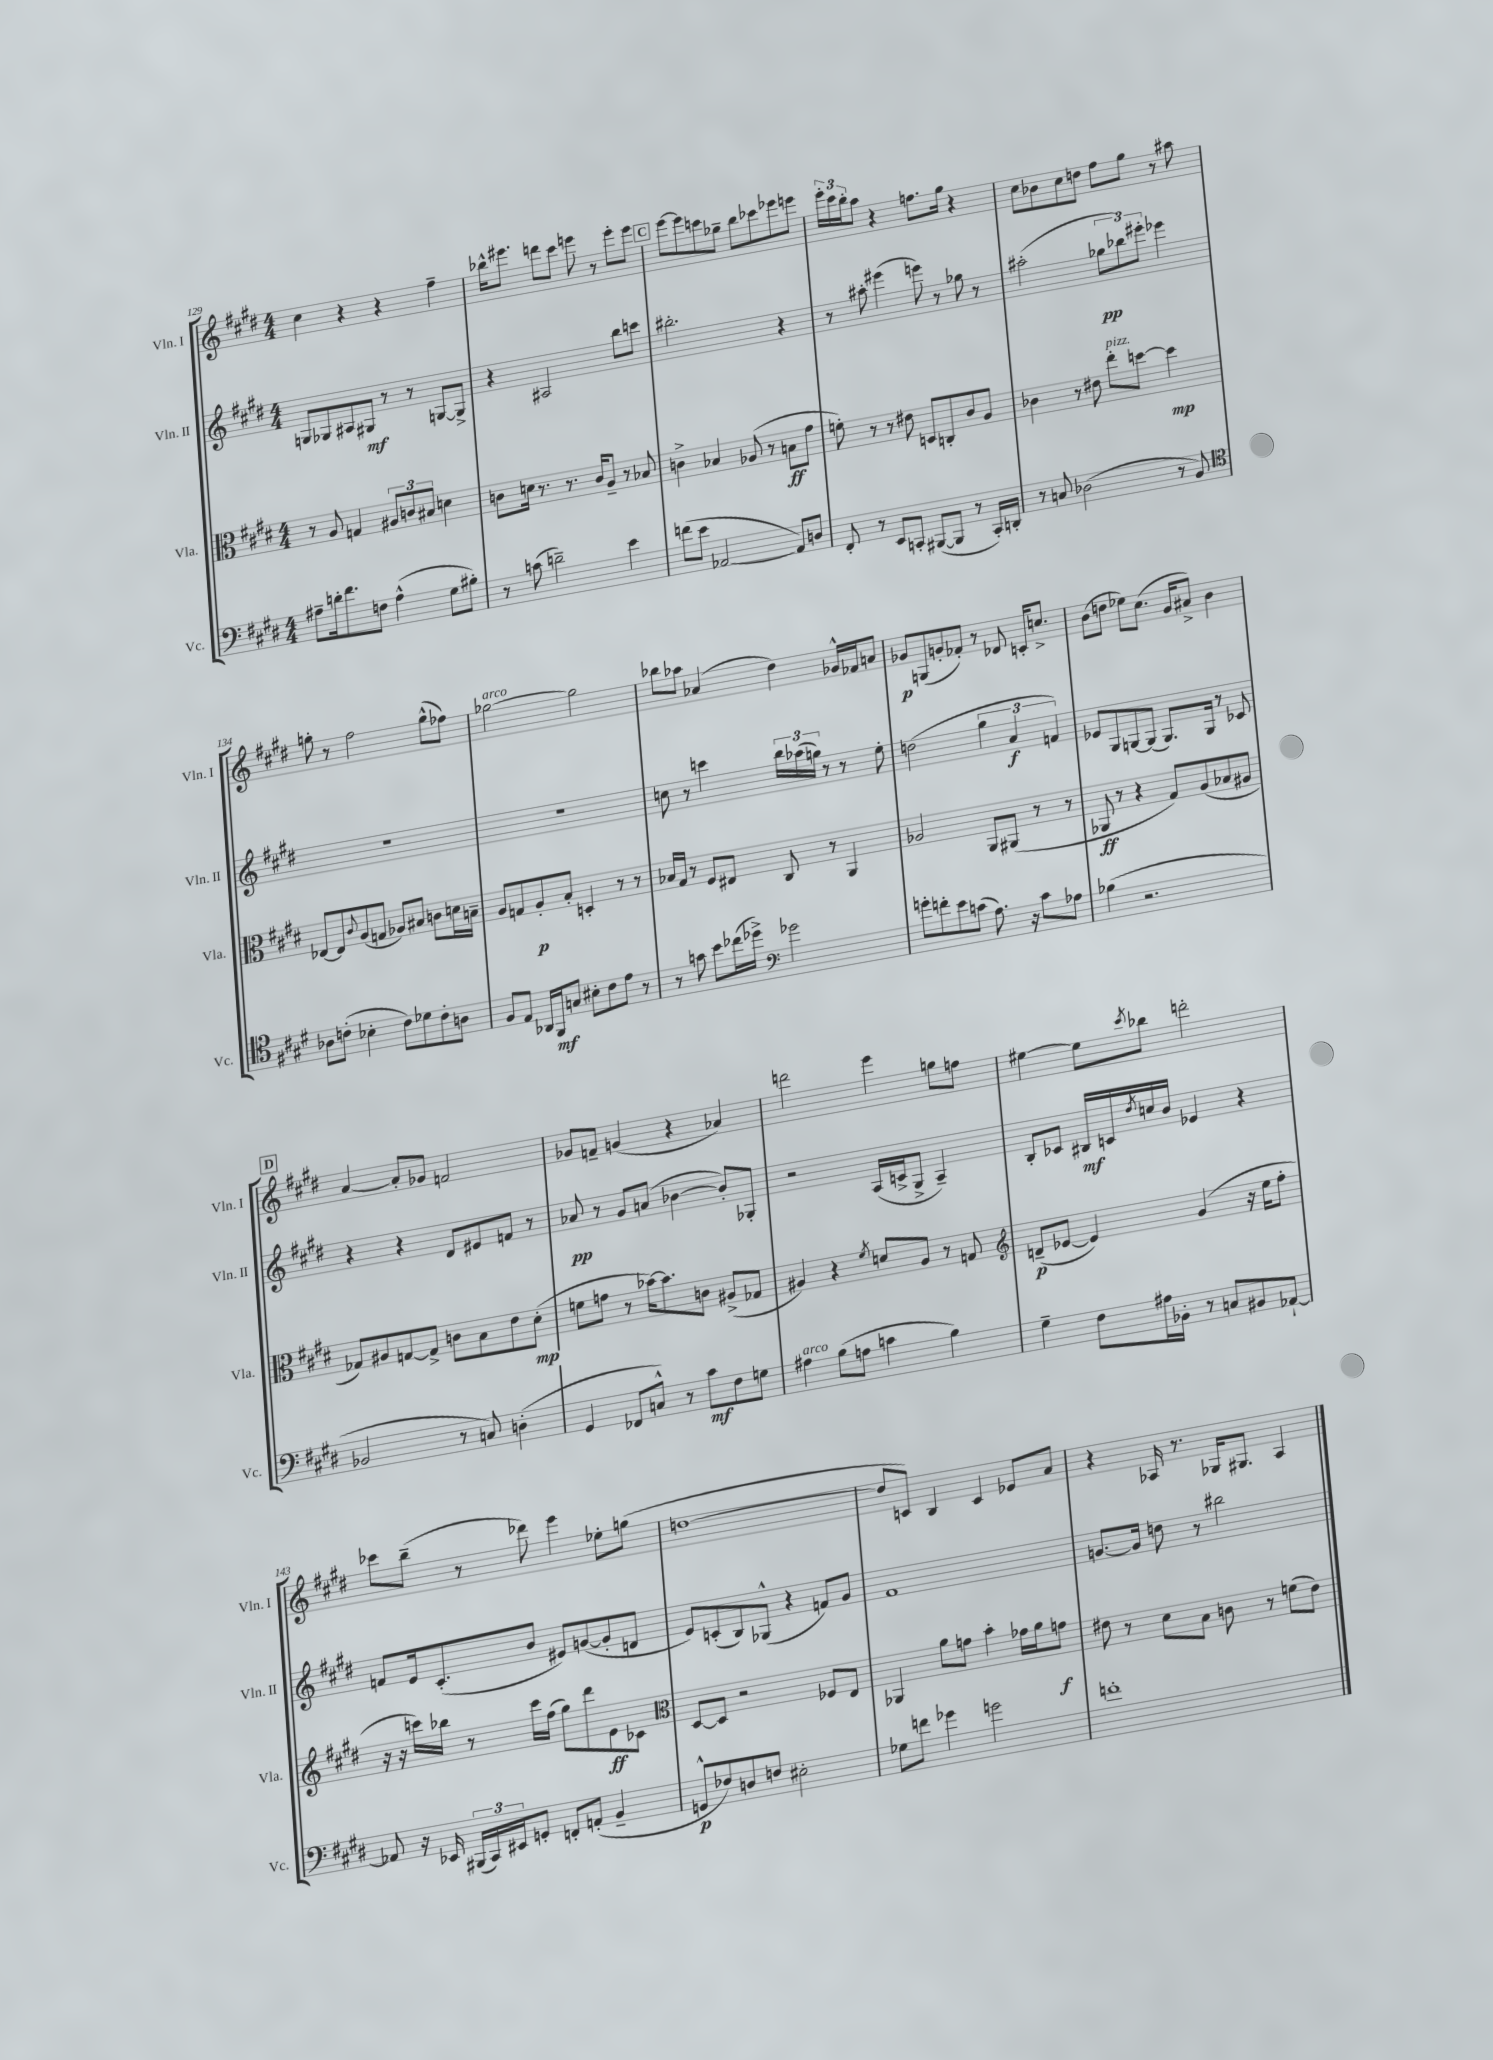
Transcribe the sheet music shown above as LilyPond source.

<<
\new StaffGroup <<
\new Staff = "s0" \with { instrumentName = "Vln. I" shortInstrumentName = "Vln. I" } {
    \clef treble \key e \major \numericTimeSignature \time 4/4
    cis''4 r4 r4 fis''4-- |
    bes''16-^ eis'''8. d'''8 cis'''8 e'''8 r8 e'''8-. e'''8 |
    \mark \markup { \box "C" } e'''8~ e'''8 c'''8 ges''8-- b''8 ces'''8 ees'''8 e'''8 |
    \tuplet 3/2 { e'''16-. cis'''16 b''16-. } a''8 r4 f''8. gis''16 r4 |
    cis''8 bes'8 cis''8 d''8 fis''8 gis''8 r8 ais''8 |
    g''8-. r8 fis''2 g''8-^( fes''8) |
    ges''2~^\markup { \italic "arco" } ges''2 |
    bes''8 aes''8 aes'4( dis''4) ges'16-^ fes'16 a'8 |
    ges'8\p g8( g'8-. fes'8-.) r8 des'8 c'16-. c''8.-> |
    b'8( d''8 ees''8) cis''8.( gis'16 ais'8->) b'4 |
    \mark \markup { \box "D" } a'4~ a'8-. ges'8 f'2 |
    ges'8 f'8-- g'4( r4 aes'4) |
    d'''2 e'''4 g''8 f''8 |
    eis''4~ eis''8 \acciaccatura { cis'''8 } bes''8 d'''2-. |
    ces'''8 b''8--( r8 des'''8) e'''4 ees''8-. g''8( |
    d''1~ |
    d''8 c'8) b4 c'4 ees'8 a'8 |
    r4 aes16 r8. ges16 gis8. aes4 \bar "|." |
}
\new Staff = "s1" \with { instrumentName = "Vln. II" shortInstrumentName = "Vln. II" } {
    \clef treble \key e \major \numericTimeSignature \time 4/4
    g8 ges8 ais8 gis8\mf r8 r8 g8~ g8-> |
    r4 ais2 b''8 c'''8 |
    \mark \markup { \box "C" } bis''2.-. r4 |
    r8 ais''8-. eis'''4( e'''8) r8 ges''8 r8 |
    ais''2-.( \tuplet 3/2 { ges''8\pp bes''8) eis'''8-. } ees'''4 |
    R1 |
    R1 |
    c''8 r8 c'''4 \tuplet 3/2 { b''16 aes''16( g''16) } r8 r8 e''8-. |
    d''2( \tuplet 3/2 { gis''4 a'4\f f'4) } |
    ees'8 gis8 g8~ g8( g8.) g16 r8 ces'8 |
    \mark \markup { \box "D" } r4 r4 dis'8 eis'8 f'8 r8 |
    aes'8\pp r8 gis'8 a'8( bes'4~ bes'8-.) ges8-. |
    r2 a16( c'16-> gis8-> a4--) |
    b8-. ces'8 bis16\mf c'16 \acciaccatura { dis''8 } c''16 b'16 ees'4 r4 |
    f'8 e'16 cis'8.-.( b'8 eis'8) g'8~( g'8-. d'8 |
    e'8) c'8-.( b8) ges8-^( r4 f'8) gis'8 |
    fis'1 |
    g'8.~ g'16 d''8 r8 bis''2 \bar "|." |
}
\new Staff = "s2" \with { instrumentName = "Vla." shortInstrumentName = "Vla." } {
    \clef alto \key e \major \numericTimeSignature \time 4/4
    r8 a8 g4 \tuplet 3/2 { ais8 c'8 bis8 } d'4 |
    c'8 d'16 r8. r8. c'16 a8-- r8 bes8 |
    \mark \markup { \box "C" } c'4-> bes4 aes8( r8 b8\ff gis'8 |
    f'8-.) r8 r8 eis'8 d8 c8-. cis'8 a8 |
    ces'4 r8 eis'8 e''8-.^\markup { \italic "pizz." } d''8~ d''4\mp |
    ees8~ ees8 \appoggiatura { cis'8 } a8( g8 aes8) bis8 c'8 d'16 b16-- |
    a8 g8 a8-.\p b8-. d4-. r8 r8 |
    bes16 gis16 r8 fis8 eis8 cis8 r8 a,4 |
    aes2 a,8 ais,8( r8 r8 |
    aes,8\ff r8 r4 gis8) a8( bes8 ais8 |
    \mark \markup { \box "D" } ges8) ais8 g8~ g8-> c'8 b8 e'8 dis'8-.\mp( |
    f'8 g'8 r8 bes'16~) bes'8. c'8 ais8->( ges8 |
    ais4) r4 \acciaccatura { fis'8 } d'8 ais8 r8 g8 |
    \clef treble d'8--\p( ees'8~ ees'4) gis'4( r16 e''16 fis''8-. |
    r16 r16 c'''16) bes''16 r8 c'''16 fis''16( gis''8) dis'''8 e'8\ff ces'8 |
    \clef alto dis8~ dis8 r2 fes8 e8 |
    aes,4 a'8 g'8 b'4-. ges'16 a'16 g'8\f |
    eis'8 r8 dis'8 b8 c'8 r8 f'8( eis'8) \bar "|." |
}
\new Staff = "s3" \with { instrumentName = "Vc." shortInstrumentName = "Vc." } {
    \clef bass \key e \major \numericTimeSignature \time 4/4
    ais8-- d'16-. fis'8. f8 ais4-^( gis8 bis8-.) |
    r8 c'8( d'2--) e'4 |
    \mark \markup { \box "C" } f'8( e'8 aes,2~ aes,8) d8 |
    fis,8-. r8 e,8 c,8-. bis,,8~( bis,,8 r8 c,16-.) d,16-. |
    r8 c8 des2( r8 b,8) |
    \clef tenor aes8 c'8-.( bes4-. c'8) des'8 c'8-. a8 |
    fis8 e8 aes,16 fis,16\mf g8 bis8-. cis'8 e'8 r8 |
    r8 g'8 b'8 ces''16( des''16->) \clef bass ges'2 |
    g'8-. f'8-. e'8 c'8( a8.) r16 c'8 aes8 |
    bes4( r2. |
    \mark \markup { \box "D" } bes,2 r8 c8) d4-.( |
    gis,4 fes,8 c8-^) r8 cis'8\mf fis8 g8 |
    ais4^\markup { \italic "arco" } b8( a8 c'4 b4) |
    gis4-- fis8 ais16 bes,16-. r8 c8 bis,8 aes,8~-! |
    aes,8 r16 ees,16 \tuplet 3/2 { bis,,16( cis,16) eis,16 } g,8-. f,8-. a,8-.( b,4-- |
    g,8-^\p fes8) d8 f8 eis2-. |
    ges8 f'8 ges'4 g'2 |
    f'1-. \bar "|." |
}
>>
>>
\layout { \context { \Score currentBarNumber = #129 } }
